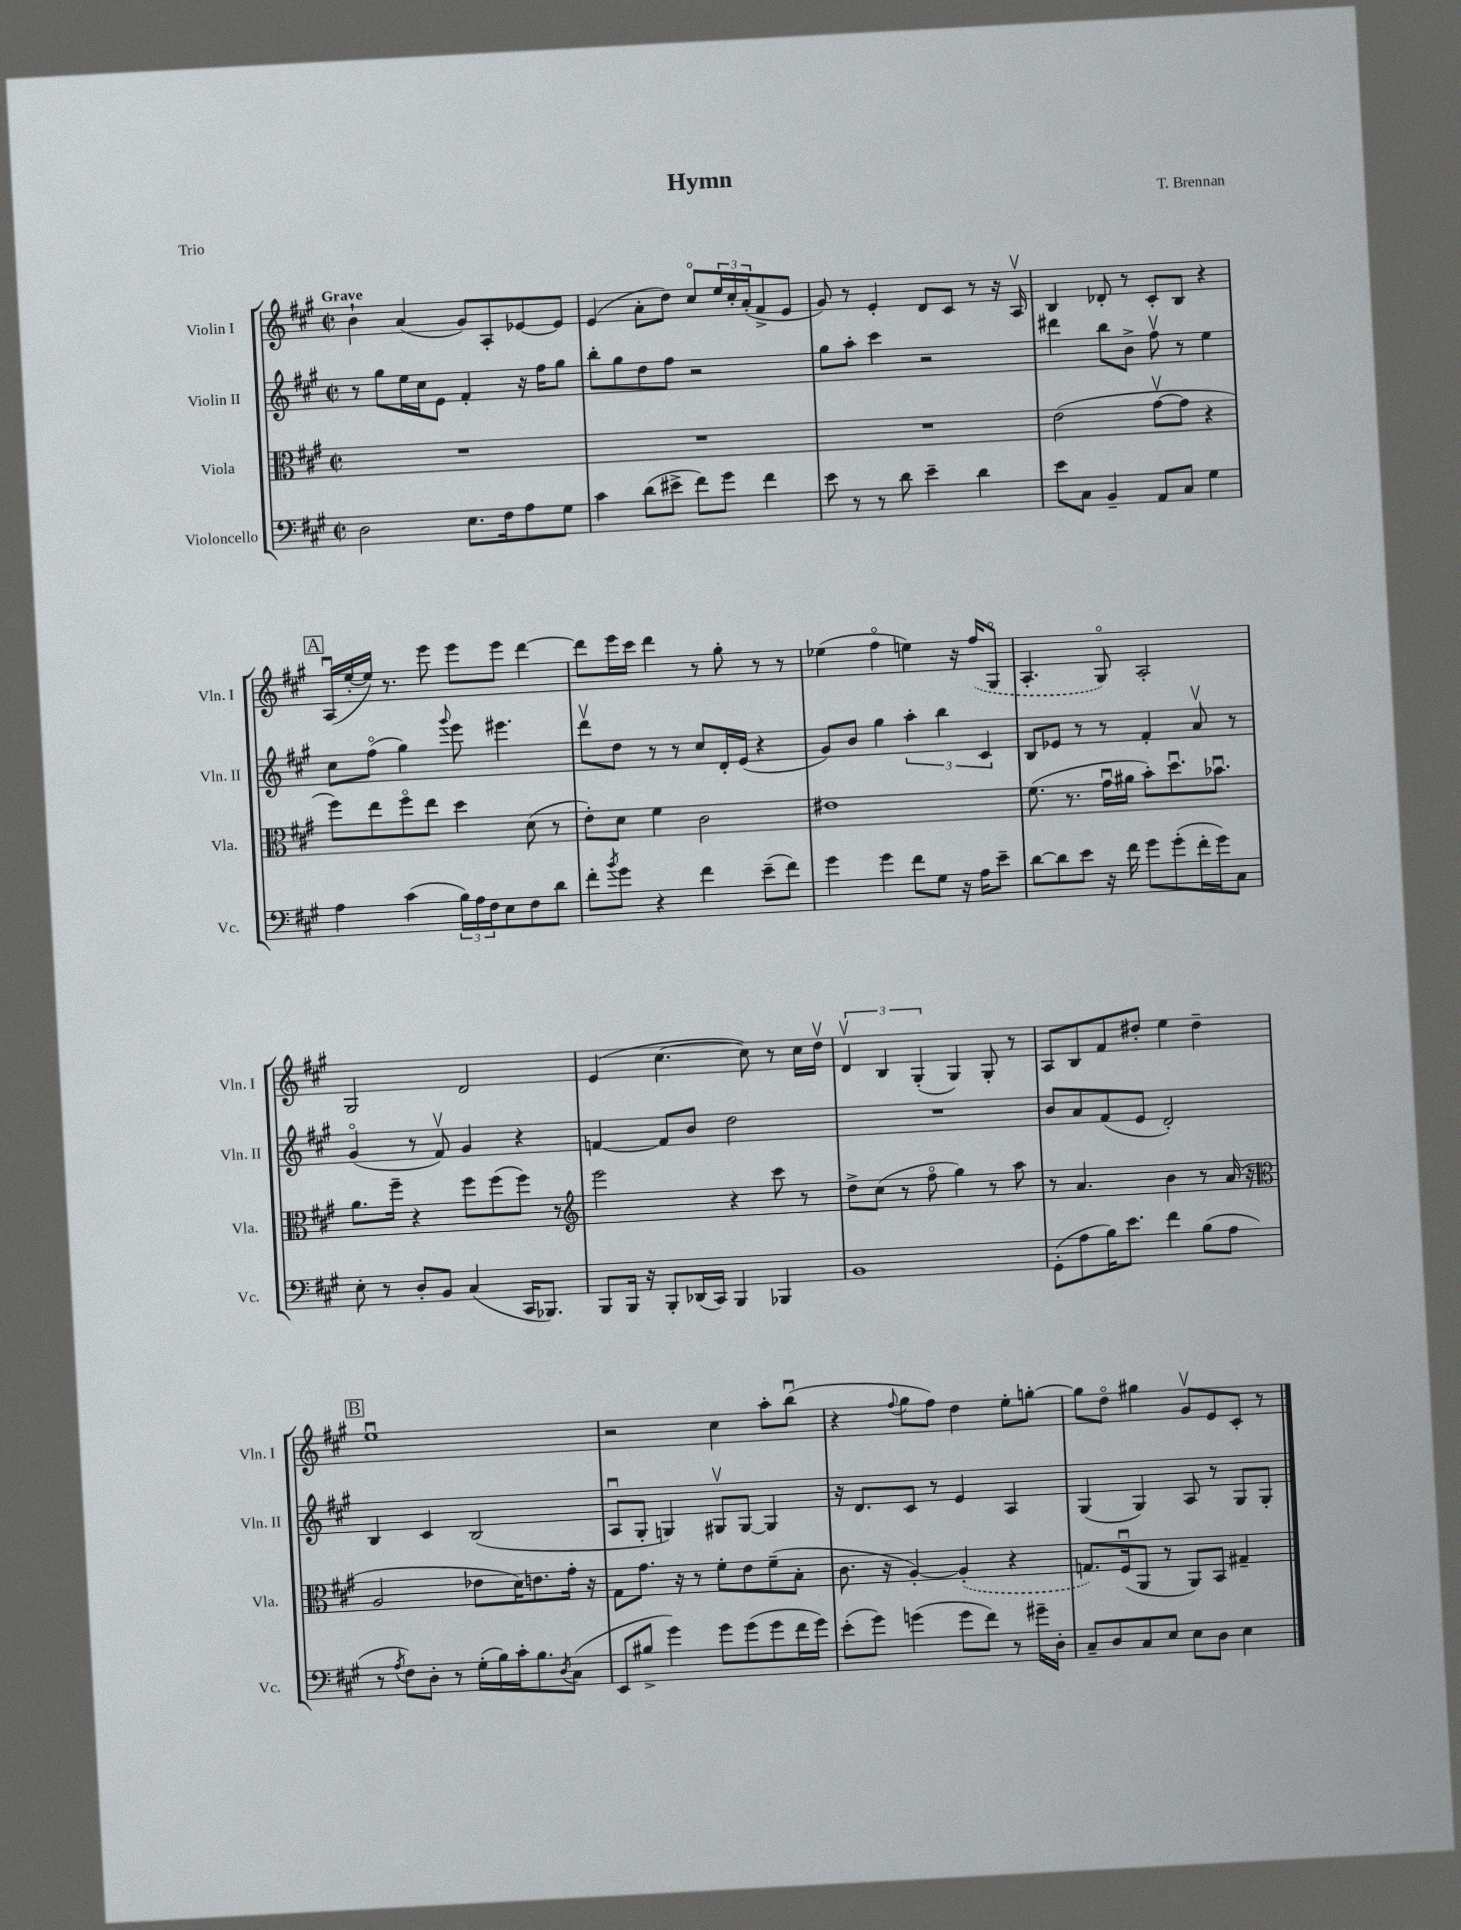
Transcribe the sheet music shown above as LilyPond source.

\header { title = "Hymn" composer = "T. Brennan" piece = "Trio" }
<<
\new StaffGroup <<
\new Staff = "s0" \with { instrumentName = "Violin I" shortInstrumentName = "Vln. I" } {
    \clef treble \key a \major \defaultTimeSignature \time 2/2 \tempo "Grave"
    b'4-! a'4( gis'8) a8-. ees'8~ ees'8 |
    e'4( a'8-. d''8) cis''8\flageolet \tuplet 3/2 { e''16 cis''16-. a'16-.( } fis'8-> e'8 |
    gis'8) r8 e'4-. d'8 cis'8 r8 r16 a16\upbow |
    b4 des'8-. r8 cis'8-. b8 r4 |
    \mark \markup { \box "A" } a16\downbow( e''16~-. e''16) r8. e'''8 e'''8 e'''8 d'''4~ |
    d'''8 e'''16 cis'''16 d'''4 r8 gis''8-. r8 r8 |
    ees''4( fis''4\flageolet e''4) r16 \once \slurDashed fis''16( gis8\flageolet |
    a4.-. gis8\flageolet) a2-. |
    gis2 d'2 |
    e'4( cis''4.~ cis''8) r8 cis''16 d''16\upbow |
    \tuplet 3/2 { d'4\upbow b4 gis4-.( } gis4) gis8-. r8 |
    a8 b8 fis'8 dis''8-. e''4 dis''4-- |
    \mark \markup { \box "B" } e''1\downbow |
    r2 cis''4 a''8-. b''8\downbow( |
    r4 \appoggiatura { fis''8 } gis''8 fis''8) d''4 e''8-. g''8~-. |
    g''8 d''8\flageolet gis''4 gis'8\upbow e'8 cis'8-. r8 \bar "|." |
}
\new Staff = "s1" \with { instrumentName = "Violin II" shortInstrumentName = "Vln. II" } {
    \clef treble \key a \major \defaultTimeSignature \time 2/2
    r8 gis''8 e''16 cis''16 e'8 fis'4-. r16 fis''16 gis''8 |
    b''8-. gis''8 d''8 fis''8 r2 |
    gis''8 a''8-. cis'''4 r2 |
    dis'''4 b''8 b'8-> fis''8\upbow r8 e''4 |
    \mark \markup { \box "A" } cis''8 fis''8\flageolet( gis''4) \appoggiatura { gis'''8 } e'''8 eis'''4. |
    d'''8\upbow d''8 r8 r8 cis''8 d'16-. e'16( r4 |
    gis'8) b'8 gis''4 \tuplet 3/2 { a''4-. b''4 cis'4 } |
    b8 ees'8 r8 r8 fis'4-. a'8\upbow r8 |
    gis'4\flageolet( r8 fis'8\upbow) gis'4 r4 |
    f'4~ f'8 b'8 d''2 |
    R1 |
    b'8 a'8 fis'8( e'8 d'2-.) |
    \mark \markup { \box "B" } b4 cis'4 b2( |
    a8\downbow gis8-. g4) gis8\upbow gis8~ gis4 |
    r16 d'8. cis'8 r8 e'4 a4 |
    gis4( gis4) a8 r8 gis8 gis8-. \bar "|." |
}
\new Staff = "s2" \with { instrumentName = "Viola" shortInstrumentName = "Vla." } {
    \clef alto \key a \major \defaultTimeSignature \time 2/2
    R1 |
    R1 |
    R1 |
    e'2( gis'8~\upbow gis'8 r4 |
    \mark \markup { \box "A" } fis''8) e''8 fis''8\flageolet e''8 d''4 d'8( r8 |
    e'8-.) d'8 fis'4 cis'2 |
    eis'1 |
    fis'8.( r8. gis'16\downbow ais'16 b'8-.) d''8.\downbow bes'8.\downbow |
    a'8. fis''16-- r4 fis''8 fis''8( fis''8) r8 |
    \clef treble e'''2 r4 cis'''8 r8 |
    d''8-> cis''8( r8 fis''8\flageolet gis''4) r8 a''8 |
    r8 a'4. b'4 r8 a'16( r16 |
    \mark \markup { \box "B" } \clef alto a2 ees'8 d'16) e'8. gis'16-. r16 |
    gis8 gis'8. r16 r8 fis'8-. e'8 fis'8--( b8-. |
    cis'8. r16 a4~-.) \once \slurDashed a4-.( r4 |
    g8.) fis16\downbow( a,8 r8 a,8) b,8 gis4-- \bar "|." |
}
\new Staff = "s3" \with { instrumentName = "Violoncello" shortInstrumentName = "Vc." } {
    \clef bass \key a \major \defaultTimeSignature \time 2/2
    d2 e8. fis16 a8 gis8 |
    cis'4 d'8( eis'8-> fis'8) gis'8 fis'4 |
    e'8 r8 r8 d'8 e'4-- d'4 |
    e'8 cis8 b,4-- a,8 cis8 gis4 |
    \mark \markup { \box "A" } a4 cis'4( \tuplet 3/2 { b16) a16 fis16 } e8 fis8 d'8 |
    fis'8-. \acciaccatura { b'8 } gis'8 r4 fis'4 e'8--( fis'8) |
    gis'4 gis'4 fis'8 gis8 r16 a16 e'8-- |
    d'8~ d'8 e'8 r16 fis'16 gis'8 gis'8-.( fis'16-. gis'16) cis8 |
    e8-. r8 d8-. b,8 cis4( cis,16 bes,,8.) |
    b,,8 b,,16 r16 b,,8-. des,16( cis,16) b,,4 bes,,4 |
    b,1 |
    gis,8-.( a8 b16) e'8. fis'4 b8( a8 |
    \mark \markup { \box "B" } r8 \acciaccatura { a8 } fis8) d8-. r8 gis16-.( b16) cis'16-. b8. \acciaccatura { d8 } cis8( |
    e,8 bis8-> gis'4) gis'8 gis'8( gis'8 fis'16 gis'16) |
    e'8-.( gis'8) g'4( g'8 fis'8) r8 gis'16-- d16-. |
    cis8-- d8 cis8 e8 e8 d8 e4 \bar "|." |
}
>>
>>
\layout { \context { \Score \remove "Bar_number_engraver" } }
